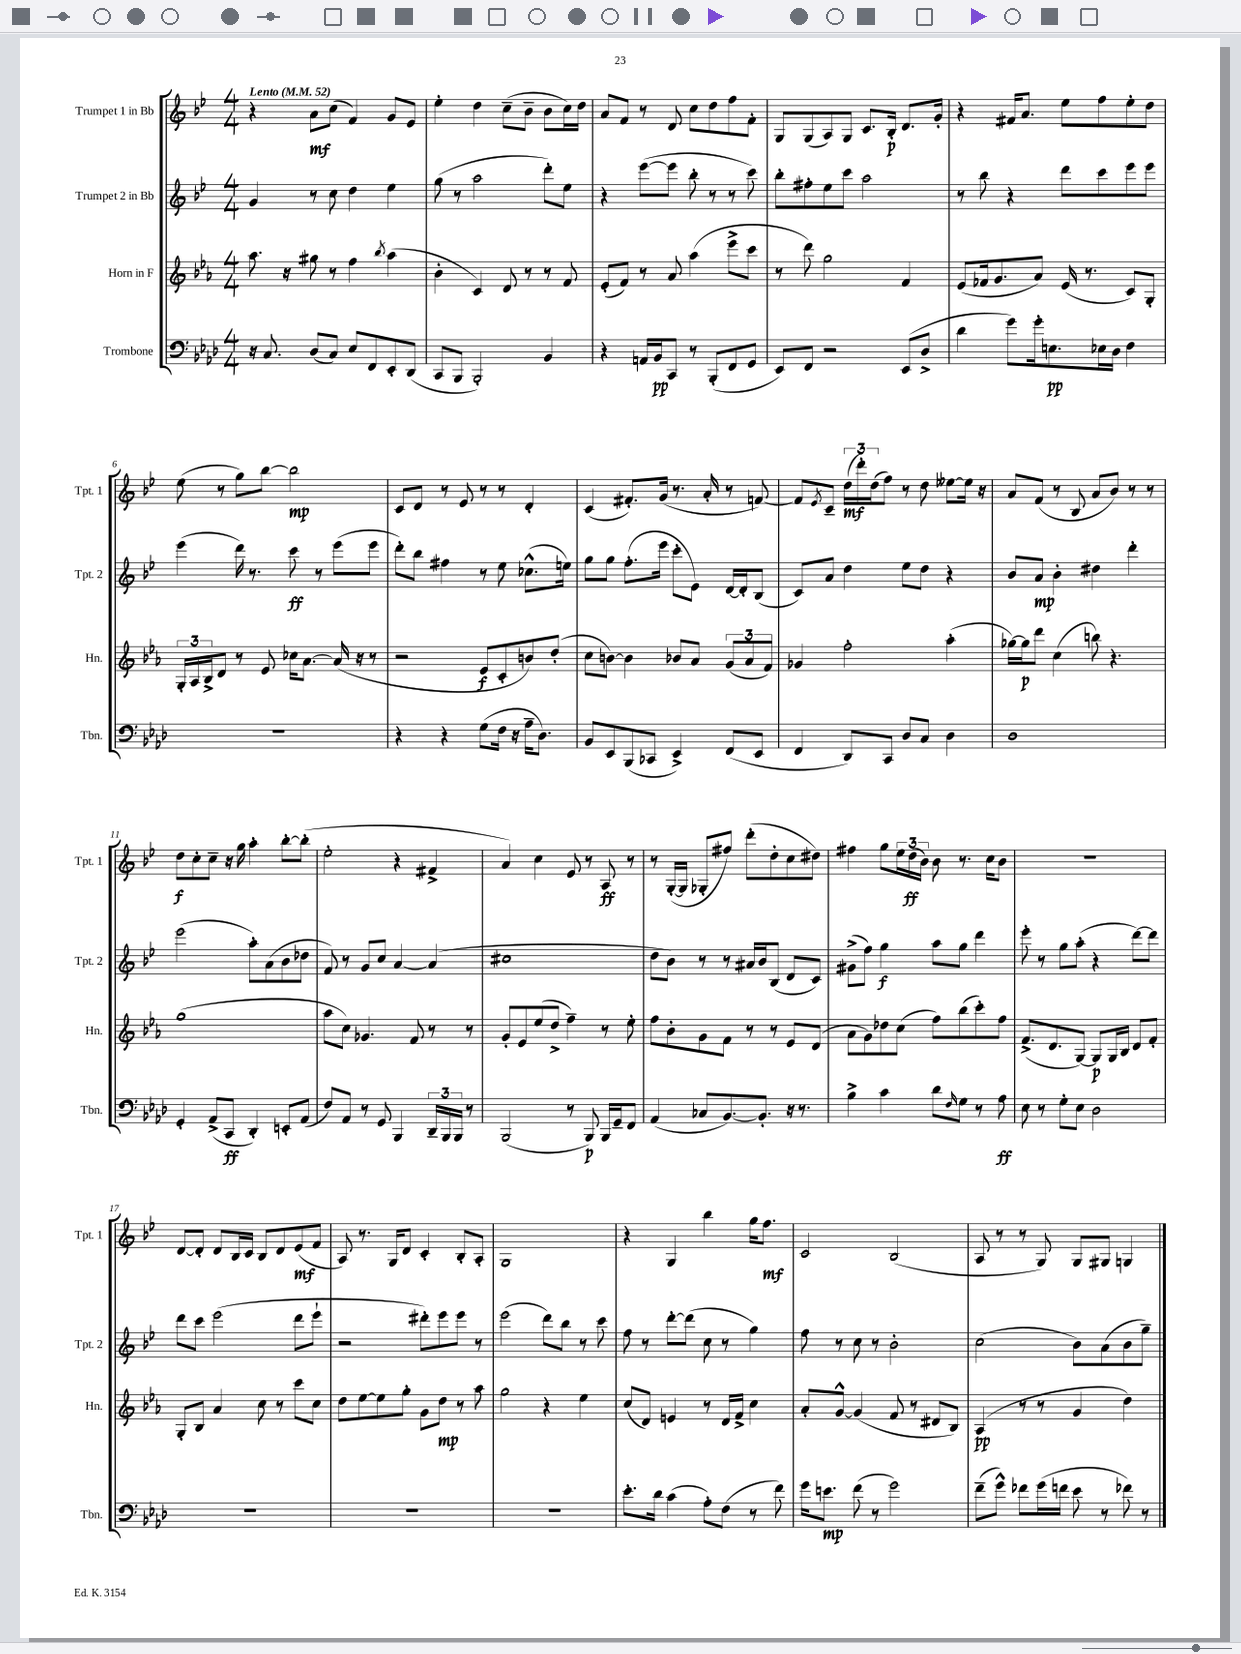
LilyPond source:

<<
\new StaffGroup <<
\new Staff = "s0" \with { instrumentName = "Trumpet 1 in Bb" shortInstrumentName = "Tpt. 1" } {
    \clef treble \key bes \major \numericTimeSignature \time 4/4 \tempo "Lento" 4 = 52
    r4 a'8\mf c''8( f'4) g'8 ees'8 |
    ees''4-. d''4 c''8--( bes'8-- bes'8 c''16) d''16 |
    a'8 f'8 r8 d'8 c''8 d''8 f''8 f'8-. |
    g8 g8( a8) g8 c'8. bes16-.\p d'8. g'16-. |
    r4 fis'16 a'8. ees''8 f''8 ees''8-. d''8 |
    ees''8( r8 g''8) bes''8~ bes''2\mp |
    c'8 d'8 r8 ees'8 r8 r8 d'4-. |
    c'4( fis'8.-.) g'16( r8. a'16-. r8 f'8~) |
    f'8 \acciaccatura { ees'8 } c'8-- \tuplet 3/2 { d''16\mf( d'''16-.) d''16( } f''8) r8 d''8 eeses''8~ eeses''16 r16 |
    a'8 f'8( r8 bes8 a'8 bes'8) r8 r8 |
    d''8\f c''8-. c''8-- r16 g''16 a''4-. bes''8~-. bes''8-.( |
    ees''2-. r4 fis'4-> |
    a'4) c''4 ees'8 r8 a8\ff r8 |
    r8 g16~-.( g16 ges8-. fis''8) d'''8-.( d''8-. c''8 dis''8) |
    fis''4 g''8 \tuplet 3/2 { ees''16 d''16\ff( bes'16) } bes'8 r8. c''16 bes'8 |
    R1 |
    d'8~ d'8-. d'8 bes16 c'16 bes8 d'8 ees'8\mf( f'8 |
    a8) r8. g16 d'8 c'4-. bes8-. a8-. |
    g1 |
    r4 g4 bes''4 g''16 f''8.\mf |
    c'2 bes2( |
    a8 r8 r8 g8) g8 gis8 g4 \bar "|." |
}
\new Staff = "s1" \with { instrumentName = "Trumpet 2 in Bb" shortInstrumentName = "Tpt. 2" } {
    \clef treble \key bes \major \numericTimeSignature \time 4/4
    g'4 r8 c''8 d''4 ees''4 |
    g''8( r8 a''2 d'''8-.) ees''8 |
    r4 ees'''8~( ees'''8 bes''8-. r8 r8 c'''8) |
    bes''8-. fis''8-. ees''8 c'''8 a''2 |
    r8 bes''8 r4 d'''8 c'''8 ees'''8 ees'''8 |
    ees'''4( d'''16) r8. c'''8\ff r8 ees'''8( ees'''8 |
    d'''8-.) bes''8 fis''4 r8 ees''8 ces''8.-^( e''16) |
    g''8 g''8 f''8.-.( ees'''16 c'''8-. ees'8) d'16~ d'16-. bes8( |
    c'8) a'8 d''4 ees''8 d''8 r4 |
    bes'8 a'8\mp bes'4-. dis''4 d'''4-. |
    ees'''2( a''8-.) a'8( bes'8 des''8 |
    f'8) r8 g'8 c''8 a'4~ a'4( |
    cis''1 |
    d''8 bes'8) r8 r8 ais'16 bes'16 bes8( d'8 c'8) |
    gis'8->( f''8) g''4\f a''8 g''8 d'''4 |
    ees'''8-. r8 g''8 a''8-.( r4 d'''8~) d'''8 |
    d'''8 c'''8 ees'''2( d'''8 ees'''8-! |
    r2 dis'''8-.) ees'''8 ees'''8 r8 |
    ees'''2( d'''8) bes''8 r8 c'''8 |
    f''8 r8 d'''8~-. d'''8( c''8 r8 g''4) |
    f''8 r8 c''8 r8 bes'2-. |
    c''2( bes'8) a'8( bes'8 g''8--) \bar "|." |
}
\new Staff = "s2" \with { instrumentName = "Horn in F" shortInstrumentName = "Hn." } {
    \clef treble \key ees \major \numericTimeSignature \time 4/4
    aes''8. r16 gis''8 r8 f''4 \acciaccatura { bes''8 } aes''4( |
    bes'4-. c'4) d'8 r8 r8 f'8 |
    ees'8-.( f'8) r8 aes'8 aes''4( ees'''8-> c'''8 |
    r8 d'''8) g''2 f'4 |
    ees'8( fes'16 g'8. aes'8) ees'16( r8. c'8) g8-. |
    \tuplet 3/2 { g16-. aes16 bes16-> } d'8 r8 ees'8 ces''16 aes'8.~ aes'16( r16 r8 |
    r2 ees'8\f c'8-. b'8) d''8-.( |
    c''8 b'8~) b'4 bes'8 aes'8 \tuplet 3/2 { g'8( aes'8 f'8) } |
    ges'4 f''2-. aes''4-.( |
    ges''16~) ges''16\p d'''8 c''4( b''8) r4. |
    g''1( |
    aes''8 c''8) ges'4. f'8 r8 r8 |
    g'8-. ees'8 ees''8( d''8-> f''4--) r8 ees''8-. |
    f''8 bes'8-. g'8 f'8 r8 r8 ees'8 d'8( |
    aes'8 g'8) des''8 c''8( f''8) bes''8( c'''8-.) f''8 |
    f'8.->( d'8. g8~) g8\p g16 bes16 d'8 f'8-. |
    g8-. bes8 aes'4 c''8 r8 c'''8 c''8 |
    d''8 ees''8~ ees''8 g''8-. g'8 d''8\mp r8 aes''8 |
    g''2 r4 ees''4 |
    c''8( d'8) e'4 r8 d'16 f'16-> c''4 |
    aes'8-. g'8~-^ g'4( f'8 r8 dis'8 bes8) |
    aes4\pp( r8 r8 g'4 d''4) \bar "|." |
}
\new Staff = "s3" \with { instrumentName = "Trombone" shortInstrumentName = "Tbn." } {
    \clef bass \key aes \major \numericTimeSignature \time 4/4
    r16 c8. des8( c8) ees8 f,8 ees,8-. des,8( |
    c,8 bes,,8 bes,,2-.) bes,4 |
    r4 a,16 bes,16\pp c,8 r8 bes,,8-.( f,8 g,8 |
    ees,8) f,8 r2 ees,8( des8-> |
    des'4 g'8) g'16-. e8.\pp ees16 des16 f4 |
    r1 |
    r4 r4 g8( f16 r16 aes16-- des8.) |
    bes,8 ees,8 bes,,8( ces,8 ees,4->) f,8( ees,8 |
    f,4 des,8) c,8 des8 c8 des4 |
    des1 |
    g,4-. aes,8->( c,8\ff des,4-.) e,8-. aes,8( |
    f8) aes,8 r8 g,8 bes,,4 \tuplet 3/2 { des,16-- bes,,16 bes,,16 } r8 |
    bes,,2( r8 bes,,8\p) bes,,16 g,16-- f,8 |
    aes,4( ces8 bes,8.~) bes,8.-. r16 r8. |
    bes4-> c'4 des'8 \grace { f16 } g8 r8 aes8\ff |
    ees8 r8 g8-. ees8 des2 |
    R1 |
    R1 |
    R1 |
    ees'8.-. des'16 c'4( aes8-.) f8( r8 f'8) |
    g'16 e'8.\mp f'8( r8 g'2) |
    f'8--( g'8-^) fes'8 g'16( f'16 ees'8 r8 fes'8) r8 \bar "|." |
}
>>
>>
